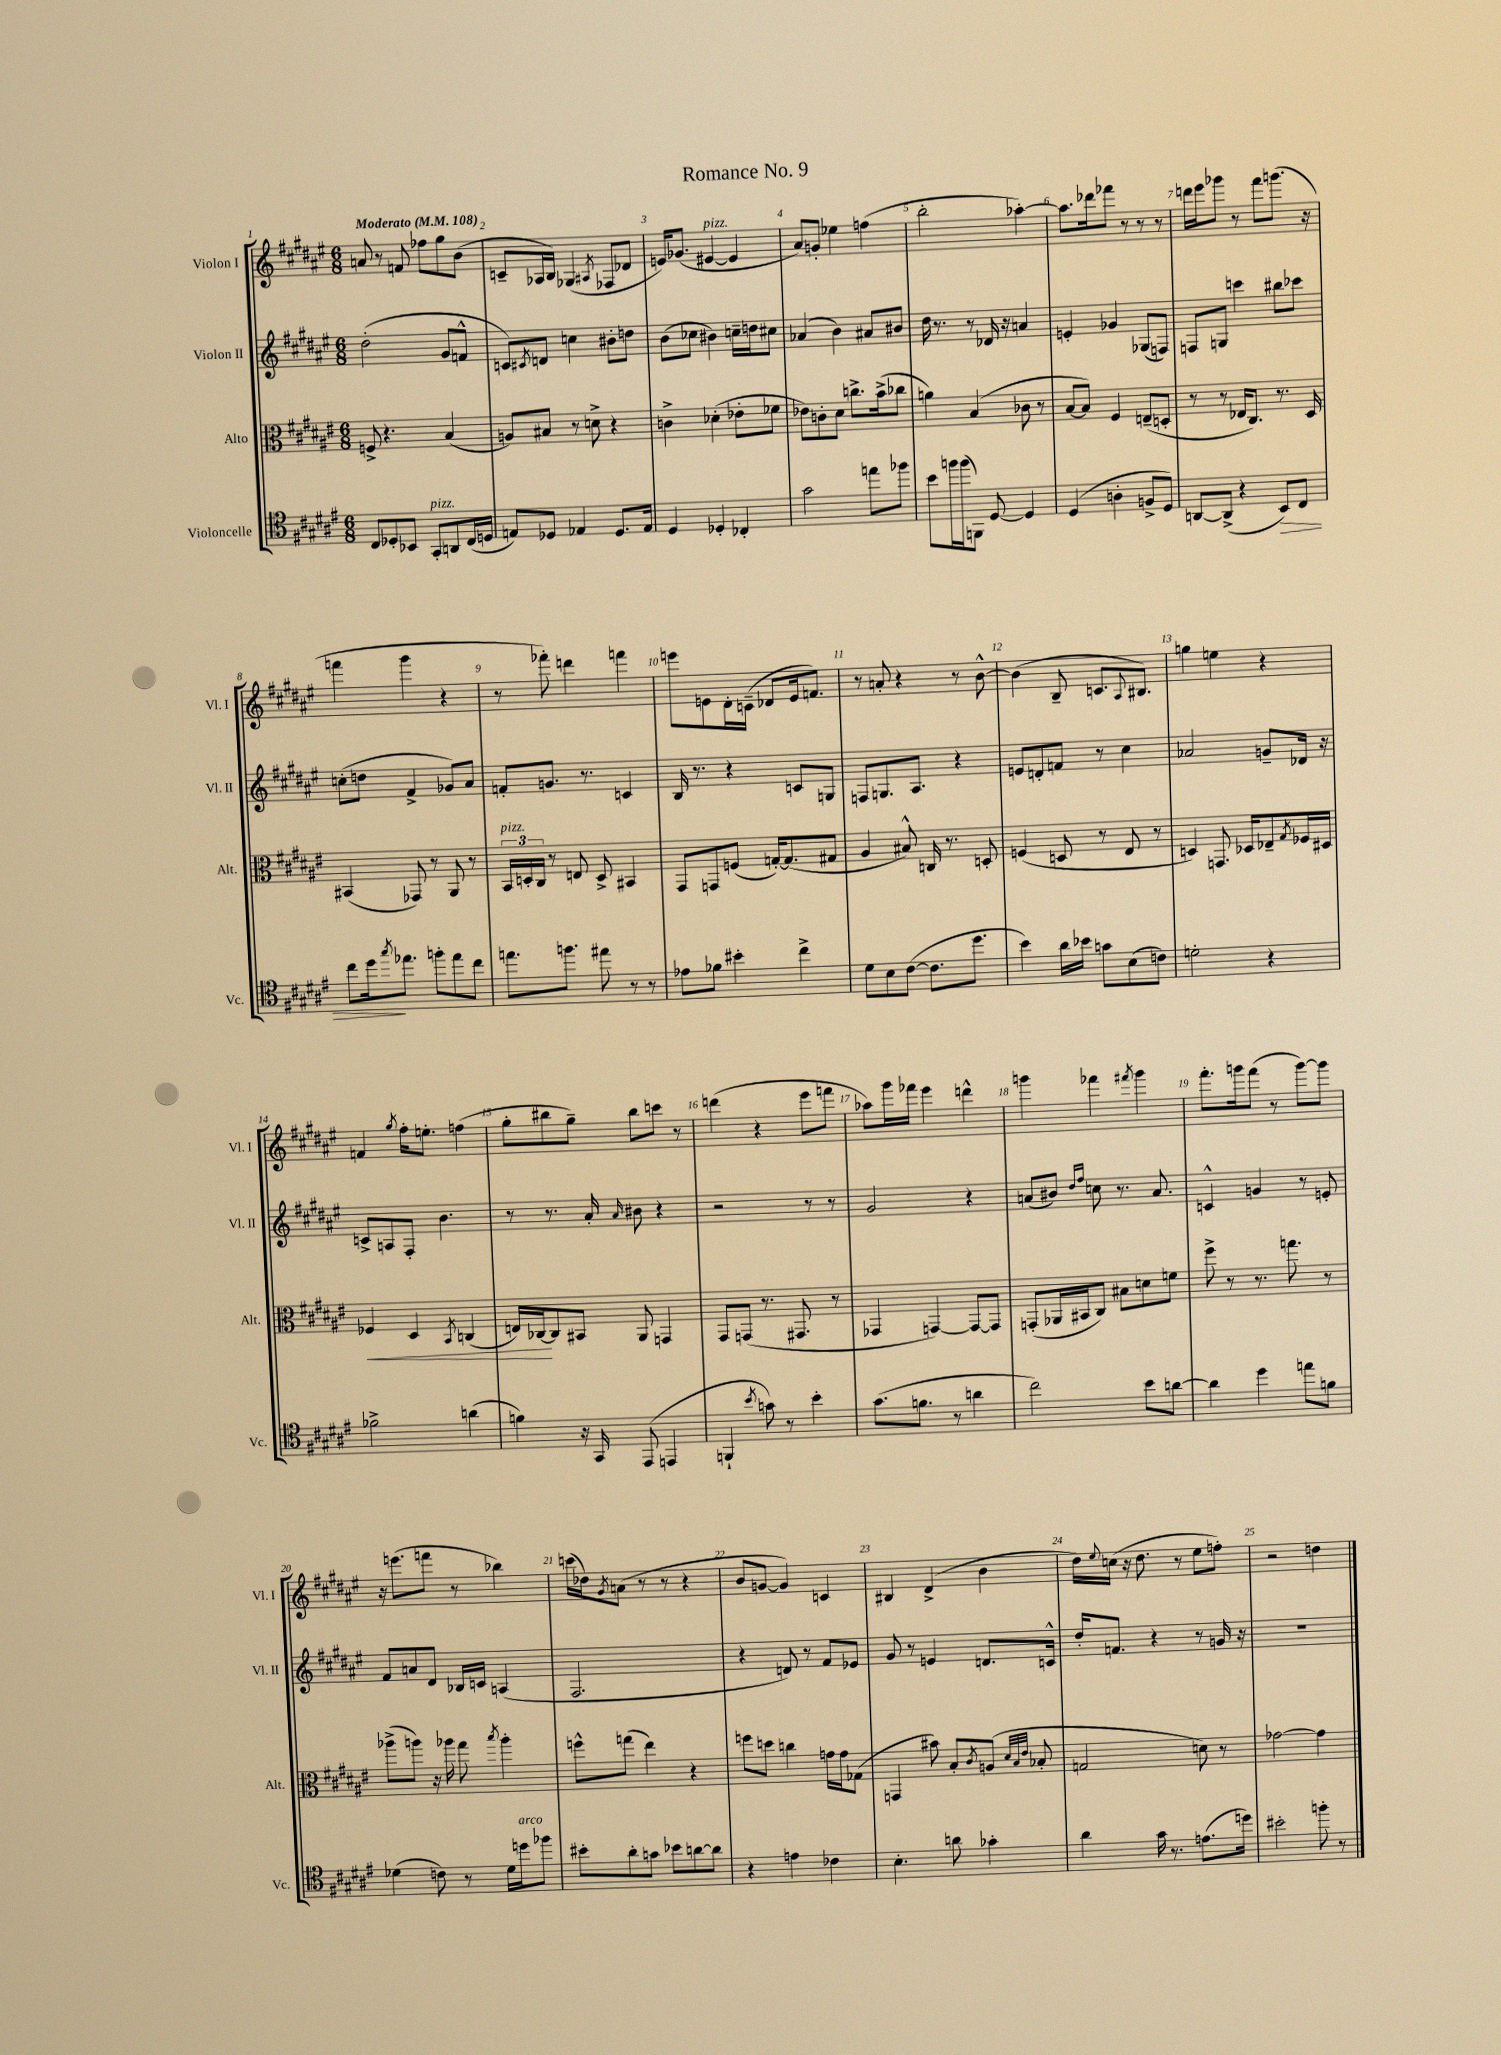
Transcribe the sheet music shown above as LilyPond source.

\header { title = "Romance No. 9" }
<<
\new StaffGroup <<
\new Staff = "s0" \with { instrumentName = "Violon I" shortInstrumentName = "Vl. I" } {
    \clef treble \key fis \major \numericTimeSignature \time 6/8 \tempo "Moderato" 4 = 108
    a'8 r8 f'8 fes''8 gis''8 b'8( |
    c'8-- aes16 b16) ges4( \acciaccatura { ais8 } fes8 des'8 |
    e'16) ges'8.( eis'4~^\markup { \italic "pizz." } eis'4 |
    ais'8) g'8-. ees''4 f''4( |
    b''2-. aes''4~-.) |
    aes''8. des'''16 fes'''8 r8 r8 r8 |
    d'''16 eis'''16 ges'''8 r8 fis'''8 g'''8.( r16 |
    f'''4 gis'''4 r4 |
    r8 fes'''8-.) d'''4 f'''4 |
    e'''8 e'8 dis'16-. c'16--( des'8 e'16 f'8.) |
    r8 a'8-. r4 r8 b'8~-^ |
    b'4( b8-- c'8. \appoggiatura { ais8 } bis8.) |
    g''4 e''4 r4 |
    f'4 \acciaccatura { gis''8 } fis''16-. e''8.-. f''4( |
    gis''8-. bis''8 gis''8--) bis''8 c'''8 r8 |
    d'''4( r4 eis'''8 f'''8 |
    aes''8) gis'''16 fes'''16 eis'''4 d'''4-^ |
    g'''4 fes'''4 \acciaccatura { fis'''8 } g'''4 |
    fis'''8.-. g'''16 fis'''8( r8 g'''8~) g'''8 |
    r16 e'''8.( f'''8 r8 bes''4) |
    c'''16( des''16) \acciaccatura { gis'8 } a'8( r8 r8 r4 |
    b'8 g'8~ g'4) c'4 |
    bis4 dis'4->( b'4 |
    dis''16) \appoggiatura { eis''8 } c''16( r16 dis''8. r8 eis''8 f''8-.) |
    r2 d''4 \bar "|." |
}
\new Staff = "s1" \with { instrumentName = "Violon II" shortInstrumentName = "Vl. II" } {
    \clef treble \key fis \major \numericTimeSignature \time 6/8
    dis''2-.( gis'8 f'8-^ |
    c'8) \acciaccatura { cis'8 } d'8 c''4 bis'8-. d''8 |
    b'8( ces''8 bis'4) c''16-- d''16 cis''8 |
    aes'4( b'4) ais'8 bis'8 |
    dis''16 r8. r8 des'16 r16 a'4 |
    e'4-. ges'4 ges8( f8) |
    f8 g8 c'''4 bis''8 ces'''8 |
    c''8-.( d''8 fis'4-> ges'8) ais'8 |
    f'8-. g'8. r8. c'4 |
    b16 r8. r4 c'8 g8 |
    f8 g8. ais8. r4 |
    e'8 d'8-. f'8 r8 cis''4 |
    aes'2 g'8-- des'16 r16 |
    c'8-> a8 fis8-. b'4. |
    r8 r8. ais'16-. \grace { ais'16 } bis'8 r4 |
    r2 r8 r8 |
    gis'2 r4 |
    a'8( bis'8) \grace { dis''16 fis''16 } c''8 r8. a'8. |
    c'4-^ g'4 r8 e'8-. |
    fis'8 a'8 dis'8 bes16 c'16 a4( |
    fis2. |
    r4 d'8) r8 fis'8 ees'8 |
    gis'8 r8 e'4 d'8. c'16-^ |
    dis''16-. f'8. r4 r8 g'16 r16 |
    R2. \bar "|." |
}
\new Staff = "s2" \with { instrumentName = "Alto" shortInstrumentName = "Alt." } {
    \clef alto \key fis \major \numericTimeSignature \time 6/8
    f8-> r4. b4( |
    a8) bis8 r8 d'8-> r4 |
    c'4-> des'4-.( ees'8-. fes'8 |
    ees'8) c'8-. dis'8 c''8.-> b'16->( ces''8 |
    a'4) b4( ces'8 r8 |
    b8~ b8) fis4 e8--( d8-. |
    r8 r8 ees16 cis8.) r8. dis16 |
    bis,4( ges,8) r8 ais,8 r8 |
    \tuplet 3/2 { b,16^\markup { \italic "pizz." } d16-. cis16 } r8 e8 d8-> bis,4 |
    gis,8 g,8 f8( g16~-.) g8.( gis8 |
    ais4 bis8-^) c16 r8. d8-. |
    f4( d8 r8 eis8 r8 |
    d4) g,8. des16 ees8-- \acciaccatura { gis8 } fes16 dis16 |
    fes4\< dis4 \acciaccatura { b,8 } c4( |
    e16) ces16~\! ces8 bis,8 ais,8 g,4 |
    gis,8 g,8( r8. gis,8. r8 |
    ges,4 g,4~) g,8~ g,8 |
    g,8-.( aes,16 bis,16 cis8) bis8 d'8 f'8 |
    fis''8-> r8 r8. g''8. r8 |
    aes''8->( a''8) r16 aes''16 gis''8 \acciaccatura { b''8 } aes''4-. |
    f''8-^ g''8( eis''4) r4 |
    f''8 d''8 c''4 g'16 g'16 ges8( |
    g,4 bis'8) b8-. \acciaccatura { cis'8 } a8( \grace { dis'32 b32 eis'32 } bes8-. |
    g2 d'8) r8 |
    ges'2~ ges'4 \bar "|." |
}
\new Staff = "s3" \with { instrumentName = "Violoncelle" shortInstrumentName = "Vc." } {
    \clef tenor \key fis \major \numericTimeSignature \time 6/8
    cis8 des8-. bes,8 gis,8-.^\markup { \italic "pizz." } a,8 cis16( d16 |
    e8) des8 ees4 des8. ees16 |
    dis4 des4-. ces4-. |
    gis'2 e''8 fes''8 |
    b'8 f''16 f''16( f,8) dis8~ dis4 |
    dis4( a4-. f8-> dis8) |
    a,8~ a,8->( r4 b,8\>) cis8 |
    cis''8 dis''16\! \acciaccatura { gis''8 } ees''8. f''8-. ees''8 cis''8 |
    e''8. f''8. eis''8 r8 r8 |
    ees'8 fes'8 bis'4-. cis''4-> |
    dis'8 b8 cis'8~( cis'8. dis''8. |
    b'4) ais'16 bes'16 g'8 b8( c'8) |
    d'2-. r4 |
    fes'2-> a'4( |
    f'4) r16 gis,16 eis,8( e,4 |
    f,4-! \acciaccatura { b'8 } g'8) r8 b'4-. |
    gis'8.( f'8. r8 a'4 |
    cis''2) b'8 a'8~ |
    a'4 dis''4 e''8 f'8 |
    des'4( c'8) r8 des'16 d''16^\markup { \italic "arco" } fes''8 |
    bis'8-. ais'8-. g'8 bes'8 a'8~ a'8 |
    r4 e'4 ces'4 |
    b4.-. a'8 ges'4-. |
    ais'4 gis'16 r8. e'8.( d''16) |
    bis'2-. f''8-. r8 \bar "|." |
}
>>
>>
\layout { \context { \Score \override BarNumber.break-visibility = ##(#f #t #t) barNumberVisibility = #all-bar-numbers-visible } }
